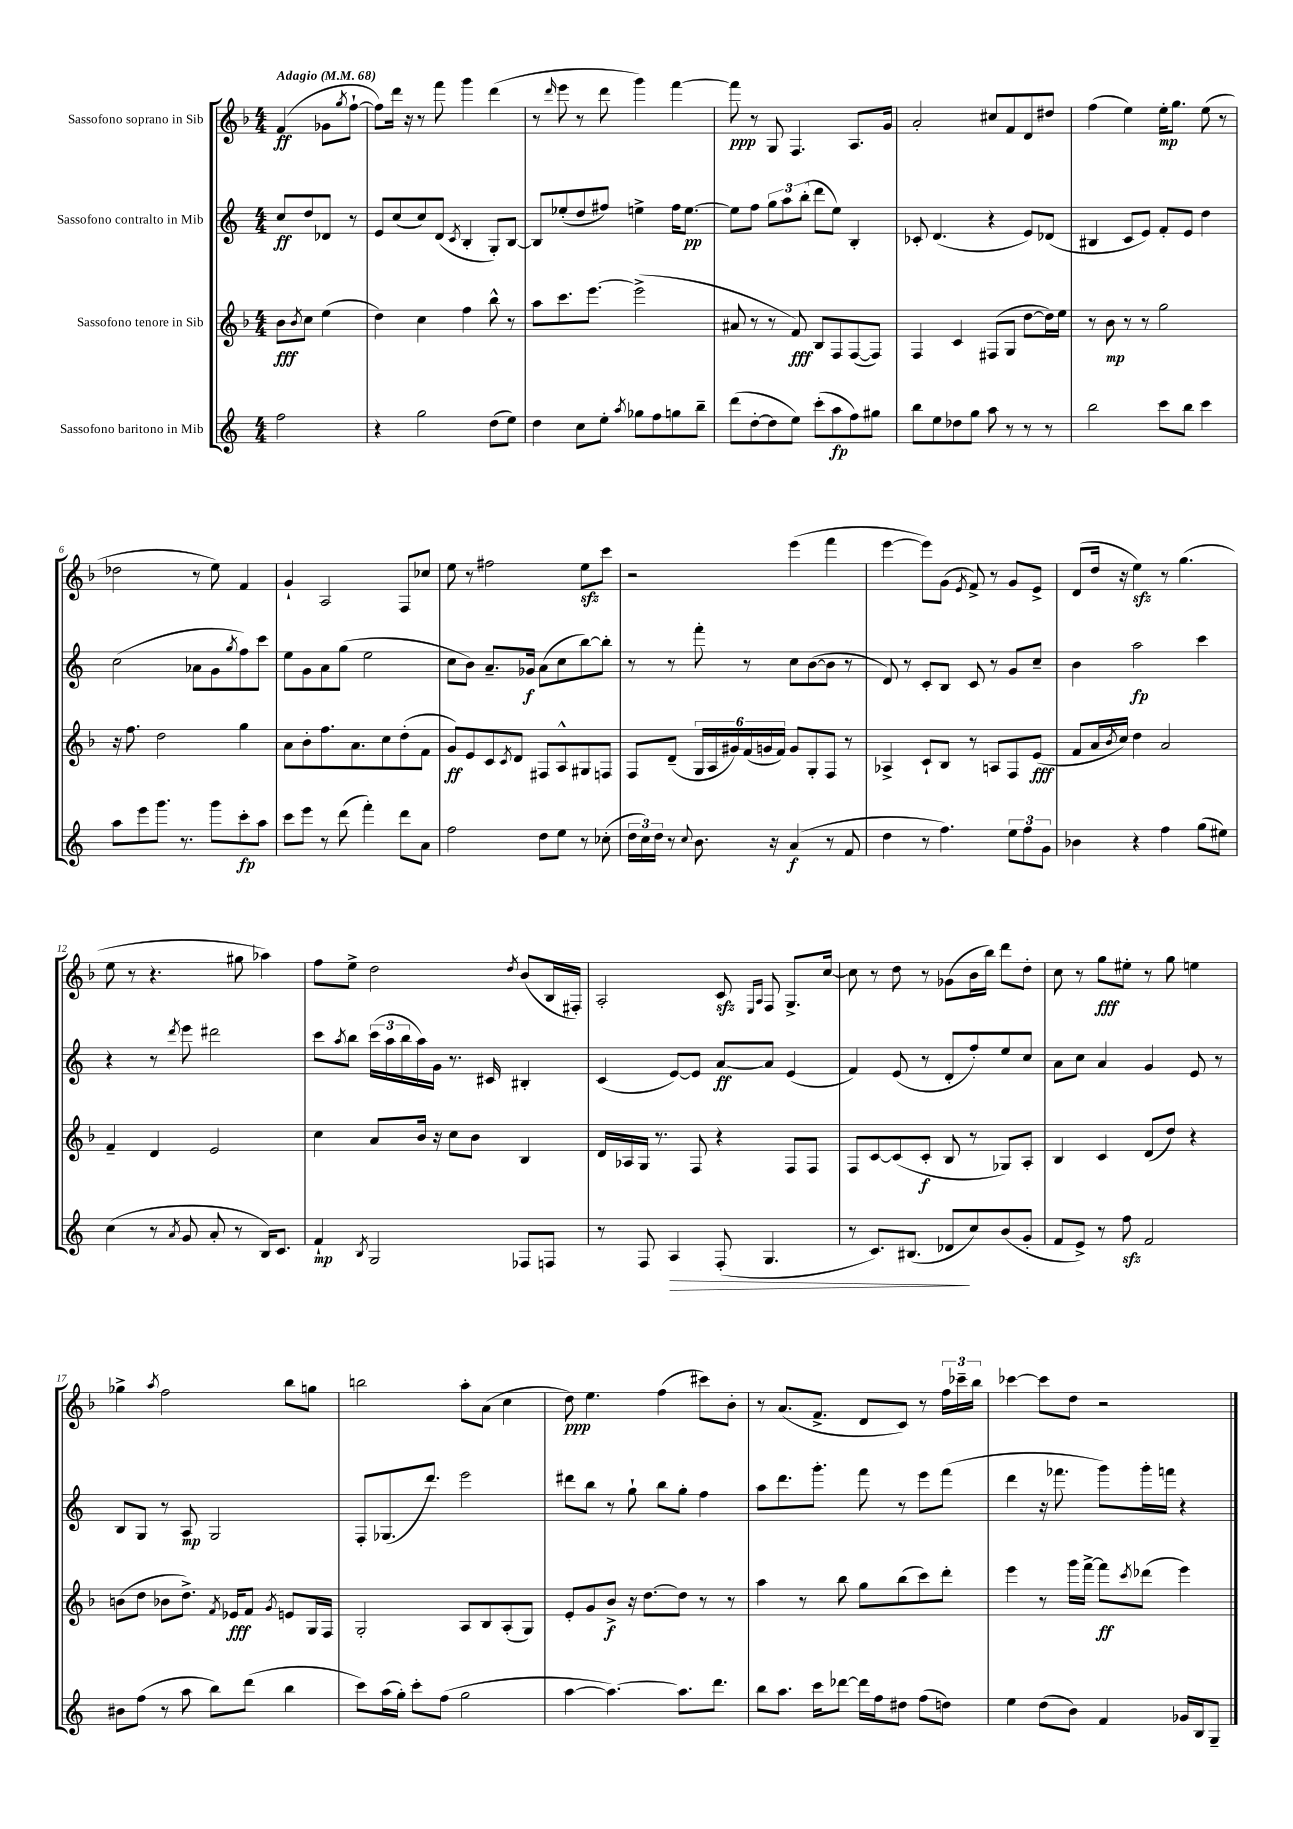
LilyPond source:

<<
\new StaffGroup <<
\new Staff = "s0" \with { instrumentName = "Sassofono soprano in Sib" } {
    \clef treble \key f \major \numericTimeSignature \time 4/4 \partial 2 \tempo "Adagio" 4 = 68
    f'4\ff( ges'8 \acciaccatura { g''8 } f''8~-! |
    f''8) d'''16 r16 r8 f'''8 g'''4 d'''4( |
    r8 \grace { d'''16 } e'''8 r8 d'''8 g'''4) f'''4~ |
    f'''8\ppp r8 g8 f4. a8. g'16 |
    a'2-. cis''8 f'8 d'8 dis''8 |
    f''4( e''4) e''16-.\mp g''8. e''8( r8 |
    des''2 r8 e''8) f'4 |
    g'4-! a2 f8 ces''8 |
    e''8 r8 fis''2 e''8\sfz c'''8 |
    r2 e'''4( f'''4 |
    e'''4~ e'''8) g'8( \acciaccatura { e'8 } f'8->) r8 g'8 e'8-> |
    d'8( d''16 r16 e''4\sfz) r8 g''4.( |
    e''8 r8 r4. gis''8 aes''4) |
    f''8 e''8-> d''2 \acciaccatura { d''8 } bes'8( bes16 fis16-.) |
    a2-. c'8\sfz \grace { e16 a16 } f8 g8.-> c''16~ |
    c''8 r8 d''8 r8 ges'8( bes'16 bes''16) d'''8 d''8-. |
    c''8 r8 g''8\fff eis''8-. r8 g''8 e''4 |
    ges''4-> \acciaccatura { a''8 } f''2 bes''8 g''8 |
    b''2 a''8-. a'8( c''4 |
    d''8\ppp) e''4. f''4( cis'''8) bes'8-. |
    r8 a'8.( f'8.-> d'8 c'8) r8 \tuplet 3/2 { f''16 ces'''16-- bes''16 } |
    ces'''4~ ces'''8 d''8 r2 \bar "|." |
}
\new Staff = "s1" \with { instrumentName = "Sassofono contralto in Mib" } {
    \clef treble \key c \major \numericTimeSignature \time 4/4 \partial 2
    c''8\ff d''8 des'8 r8 |
    e'8 c''8( c''8) d'8( \acciaccatura { c'8 } b4-. g8-.) b8~ |
    b8 ees''8-.( d''8 fis''8) e''4-> fis''16 e''8.~\pp |
    e''8 f''8 \tuplet 3/2 { g''8 a''8 b''8-.( } d'''8 e''8) b4-. |
    ces'8-. d'4.( r4 e'8) des'8( |
    bis4 c'8 e'8) f'8-. e'8 d''4 |
    c''2( aes'8 g'8 \acciaccatura { g''8 } f''8) c'''8 |
    e''8 g'8 a'8 g''8( e''2 |
    c''8 b'8) a'8.-- ges'16\f a'8( c''8 b''8~) b''8-. |
    r8 r8 f'''8-. r8 c''8 b'8~( b'8 r8 |
    d'8) r8 c'8-. b8 c'8 r8 g'8 c''8-- |
    b'4 a''2\fp c'''4 |
    r4 r8 \acciaccatura { d'''8 } e'''8 dis'''2 |
    c'''8 \acciaccatura { a''8 } b''8 \tuplet 3/2 { c'''16( a''16 b''16 } a''16) g'16 r8. cis'16 bis4-. |
    c'4( e'8~) e'8 a'8~\ff a'8 e'4( |
    f'4) e'8( r8 d'8-. f''8-.) e''8 c''8 |
    a'8 c''8 a'4 g'4 e'8 r8 |
    b8 g8 r8 a8\mp g2 |
    f8-. ges8.( d'''8.) e'''2 |
    dis'''8 b''8 r8 g''8-! b''8 g''8-. f''4 |
    a''8 d'''8. g'''8.-. f'''8 r8 e'''8 f'''8( |
    d'''4 r16 fes'''8. g'''8) g'''16-. f'''16 r4 \bar "|." |
}
\new Staff = "s2" \with { instrumentName = "Sassofono tenore in Sib" } {
    \clef treble \key f \major \numericTimeSignature \time 4/4 \partial 2
    bes'8\fff \acciaccatura { bes'8 } c''8 e''4( |
    d''4) c''4 f''4 bes''8-^ r8 |
    a''8 c'''8. e'''8.~ e'''2->( |
    ais'8 r8 r8 f'8\fff) bes8 f8 f8~( f8) |
    f4 c'4 fis8( g8 d''8~ d''16) e''16 |
    r8 bes'8\mp r8 r8 g''2 |
    r16 f''8. d''2 g''4 |
    a'8 bes'8-. f''8. a'8. c''8 d''8-.( f'8 |
    g'8\ff) e'8 c'8 \acciaccatura { c'8 } d'8 fis8 a8-^ gis8 f8 |
    f8 d'8--( \tuplet 6/4 { g16 a16 gis'16) f'16( g'16 f'16) } g'8 g8-. f8 r8 |
    aes4-> c'8-! bes8 r8 a8 f8 e'8\fff( |
    f'8 a'16 \acciaccatura { bes'8 } c''16) d''4 a'2 |
    f'4-- d'4 e'2 |
    c''4 a'8 bes'16 r16 c''8 bes'8 bes4 |
    d'16 aes16 g16 r8. f8 r4 f8 f8 |
    f8 c'8~ c'8( c'8-.\f bes8 r8 ges8) a8-. |
    bes4 c'4 d'8( d''8) r4 |
    b'8( d''8 bes'8 d''8.->) \acciaccatura { f'8 } ees'16\fff f'8 \acciaccatura { g'8 } e'8 g16 f16 |
    g2-. a8 bes8 a8-.( g8) |
    e'8-. g'8 bes'8->\f r16 d''8.~ d''8 r8 r8 |
    a''4 r8 bes''8 g''8 bes''8( c'''8) d'''8-. |
    e'''4 r8 g'''16 f'''16~-> f'''8\ff \acciaccatura { c'''8 } des'''8( e'''4) \bar "|." |
}
\new Staff = "s3" \with { instrumentName = "Sassofono baritono in Mib" } {
    \clef treble \key c \major \numericTimeSignature \time 4/4 \partial 2
    f''2 |
    r4 g''2 d''8( e''8) |
    d''4 c''8 e''8-. \acciaccatura { a''8 } ges''8 f''8 g''8 b''8-- |
    d'''8( d''8~-. d''8 e''8) c'''8-.( a''8\fp f''8) gis''8 |
    b''8 e''8 des''8 g''8 a''8 r8 r8 r8 |
    b''2 c'''8 b''8 c'''4 |
    a''8 e'''8 g'''8. r8. g'''8 c'''8-.\fp a''8 |
    c'''8 e'''8 r8 d'''8( f'''4-.) d'''8 a'8 |
    f''2 d''8 e''8 r8 ces''8-.( |
    \tuplet 3/2 { d''16 c''16) d''16 } r8 \appoggiatura { c''8 } b'8. r16 a'4\f( r8 f'8 |
    d''4 r8 f''4.) \tuplet 3/2 { e''8 f''8 g'8 } |
    bes'4 r4 f''4 g''8( eis''8) |
    c''4( r8 \acciaccatura { a'8 } g'8 a'8-. r8 b16) c'8. |
    f'4-!\mp \acciaccatura { b8 } g2 fes8 f8 |
    r8 f8 a4\> f8-.( g4. |
    r8 c'8.) bis8.( des'8\! c''8) b'8( g'8-. |
    f'8 e'8->) r8 f''8\sfz f'2 |
    bis'8 f''8( r8 a''8 b''8) d'''8( b''4 |
    c'''8) a''16( g''16-.) c'''8-. f''8( g''2 |
    a''4~ a''4.~) a''8. d'''8. |
    b''8 a''8. c'''16 des'''8~ des'''16 f''16 dis''8 f''8( d''8) |
    e''4 d''8( b'8) f'4 ges'16 b16 g8-- \bar "|." |
}
>>
>>
